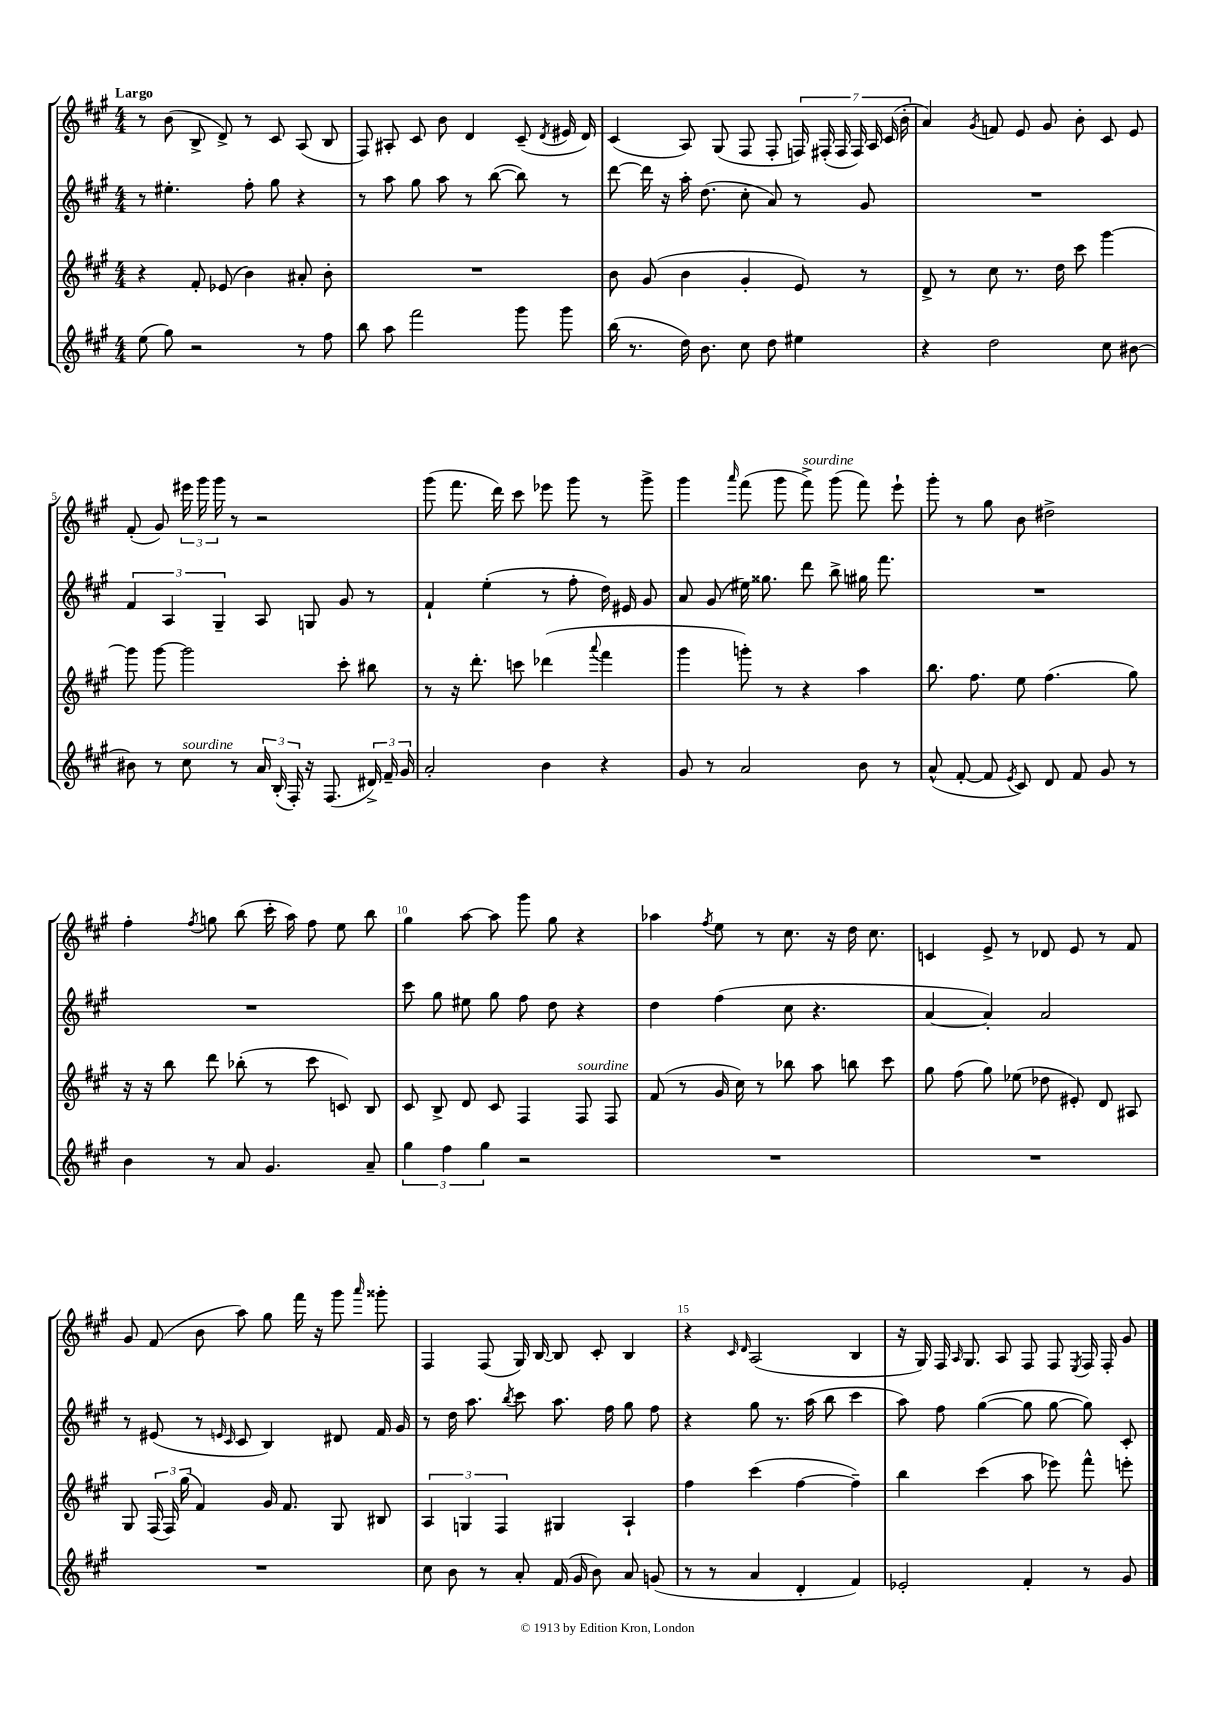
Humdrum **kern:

**kern	**kern	**kern	**kern
*part4	*part3	*part2	*part1
*staff4	*staff3	*staff2	*staff1
*clefG2	*clefG2	*clefG2	*clefG2
*k[f#c#g#]	*k[f#c#g#]	*k[f#c#g#]	*k[f#c#g#]
*M4/4	*M4/4	*M4/4	*M4/4
=1	=1	=1	=1
!	!	!	!LO:TX:a:B:t=Largo
(8ee\	4r	8r	8r
8gg#\)	.	4.ee#X'\	(8b\
2r	8f#'/	.	8B^/
.	(8e-X/	.	8d^/)
.	4b\)	8ff#'\	8r
.	.	8gg#\	8c#/
8r	8a#X'/	4r	(8A/
8ff#\	8b'\	.	8B/
=2	=2	=2	=2
8bb\	1r	8r	8F#/)
8aa\	.	8aa\	8A#X'/
2fff#\	.	8gg#\	8c#/
.	.	8aa\	8b\
.	.	8r	4d/
.	.	([8bb\	.
8ggg#\	.	8bb\])	(8c#~/
.	.	.	8qd/
8ggg#\	.	8r	16e#X/
.	.	.	16d/)
=3	=3	=3	=3
(16bb\	8b\	[8ddd\	(4c#/
8.r	.	.	.
.	(8g#/	16ddd\]	.
.	.	16r	.
16dd\)	4b\	16aa'\	8A/)
8.b\	.	(8.dd\	.
.	.	.	(8G#/
8cc#\	4g#'/	8cc#'\	8F#/
8dd\	.	8a/)	8F#'/
4ee#X\	8e/)	8r	28Fn/)
.	.	.	(28F#X'/
.	.	.	28F#/
.	.	.	28F#/)
.	8r	8g#/	.
.	.	.	28A/
.	.	.	(28c#/
.	.	.	28b'\
=4	=4	=4	=4
4r	8d^/	1r	4a/)
.	8r	.	.
.	.	.	8qg#/
2dd\	8cc#\	.	8fn/
.	8.r	.	8e/
.	.	.	8g#/
.	16dd\	.	.
.	8ccc#\	.	8b'\
8cc#\	[4ggg#\	.	8c#/
[8b#X\	.	.	8e/
!!LO:LB:g=z
=5	=5	=5	=5
8b#X\]	8ggg#\]	6f#/	(8f#'/
8r	[8ggg#\	.	8g#/)
.	.	6A/	.
!LO:TX:a:i:t=sourdine	!	!	!
8cc#\	2ggg#\]	.	24eee#X\
.	.	.	24ggg#\
.	.	6G#~/	24ggg#\
8r	.	.	8r
24a/	.	8A/	2r
(24B'/	.	.	.
24F#'/)	.	.	.
16r	.	8Gn/	.
(8.F#/	.	.	.
.	8ccc#'\	8g#/	.
24d#X^/)	8bb#X\	8r	.
24f#~/	.	.	.
24g#/	.	.	.
=6	=6	=6	=6
2a'/	8r	4f#`/	(8ggg#\
.	16r	.	8.fff#\
.	8.ddd'\	.	.
.	.	(4ee'\	.
.	.	.	16ddd\)
.	8cccn\	.	8ccc#\
4b\	(4ddd-X\	8r	8eee-X\
.	.	8ff#'\	8ggg#\
.	8qqaaa/	.	.
4r	4fff#\	16dd\)	8r
.	.	16e#X/	.
.	.	8g#/	8ggg#^\
=7	=7	=7	=7
8g#/	4ggg#\	8a/	4ggg#\
8r	.	(8g#/	.
.	.	.	16qqaaa/
2a/	8gggn'\)	16ee#X\)	(8fff#\
.	.	8.gg##X\	.
.	8r	.	8ggg#\
!	!	!	!LO:TX:a:i:t=sourdine
.	4r	8ddd\	8fff#^\)
.	.	8bb^\	(8ggg#\
8b\	4aa\	16gg#X\	8fff#\)
.	.	8.fff#\	.
8r	.	.	8eee`\
=8	=8	=8	=8
(8a^^/	8.bb\	1r	8ggg#'\
[8f#'/	.	.	8r
.	8.ff#\	.	.
8f#/]	.	.	8gg#\
8qe/	.	.	.
8c#/)	8ee\	.	8b\
8d/	(4.ff#\	.	2dd#X^\
8f#/	.	.	.
8g#/	.	.	.
8r	8gg#\)	.	.
!!LO:LB:g=z
=9	=9	=9	=9
4b\	16r	1r	4ff#'\
.	16r	.	.
.	8bb\	.	.
.	.	.	8qff#/
8r	8ddd\	.	8ggn\
8a/	(8bb-X'\	.	(8bb\
4.g#/	8r	.	16ccc#'\
.	.	.	16aa\)
.	8ccc#\	.	8ff#\
.	8cn/)	.	8ee\
8a~/	8B/	.	8bb\
=10	=10	=10	=10
6gg#\	8c#/	8ccc#\	4gg#\
.	8B^/	8gg#\	.
6ff#\	.	.	.
.	8d/	8ee#X\	[8aa\
6gg#\	.	.	.
.	8c#/	8gg#\	8aa\]
2r	4F#/	8ff#\	8ggg#\
.	.	8dd\	8gg#\
!	!LO:TX:a:i:t=sourdine	!	!
.	8F#/	4r	4r
.	8F#/	.	.
=11	=11	=11	=11
1r	(8f#/	4dd\	4aa-X\
.	8r	.	.
.	.	.	8qff#/
.	16g#/	(4ff#\	8ee\
.	16cc#\)	.	.
.	8r	.	8r
.	8bb-X\	8cc#\	8.cc#\
.	8aa\	4.r	.
.	.	.	16r
.	8bbn\	.	16dd\
.	.	.	8.cc#\
.	8ccc#\	.	.
=12	=12	=12	=12
1r	8gg#\	[4a/	4cn/
.	(8ff#\	.	.
.	8gg#\)	4a'/])	8e^/
.	(8ee-X\	.	8r
.	8dd-X\	2a/	8d-X/
.	8e#X'/)	.	8e/
.	8d/	.	8r
.	8A#X/	.	8f#/
!!LO:LB:g=z
=13	=13	=13	=13
1r	8G#/	8r	8g#/
.	(24F#/	(8e#X/	(8f#/
.	24F#/)	.	.
.	(24gg#\	.	.
.	4f#/)	8r	8b\
.	.	16qqen/	.
.	.	16qqc#/	.
.	.	8c#/	8aa\)
.	16g#/	4B/)	8gg#\
.	8.f#/	.	.
.	.	.	16fff#\
.	.	.	16r
.	8G#/	8d#X/	8ggg#\
.	.	.	16qqaaa/
.	8B#X/	16f#/	8ggg##X'\
.	.	16g#/	.
=14	=14	=14	=14
8cc#\	6A/	8r	4F#/
8b\	.	16dd\	.
.	6Gn/	.	.
.	.	8.aa\	.
8r	.	.	(8F#/
.	6F#/	.	.
.	.	8qbb/	.
8a'/	.	8ccc#\	16G#/)
.	.	.	[16B/
(16f#/	4G#X/	8.aa\	8B/]
16g#/	.	.	.
8b\)	.	.	8c#'/
.	.	16ff#\	.
8a/	4A`/	8gg#\	4B/
(8gn/	.	8ff#\	.
=15	=15	=15	=15
8r	4ff#\	4r	4r
8r	.	.	.
.	.	.	16qqc#/
.	.	.	16qqd/
4a/	(4ccc#\	8gg#\	(2A/
.	.	8.r	.
4d'/	[4ff#\	.	.
.	.	(16aa\	.
.	.	8bb\	.
4f#/)	4ff#~\])	4ccc#\	4B/
=16	=16	=16	=16
2e-X'/	4bb\	8aa\)	16r
.	.	.	16G#/)
.	.	8ff#\	16F#/
.	.	.	16qqA/
.	.	.	8.G#/
.	(4ccc#\	([4gg#\	.
.	.	.	8A/
4f#'/	8aa\	8gg#\]	8F#/
.	8eee-X\)	[8gg#\	8F#/
.	.	.	8qE/
8r	8fff#^^\	8gg#\])	16F#/
.	.	.	16F#'/
8g#/	8eeen'\	8c#'/	8g#/
==	==	==	==
*-	*-	*-	*-
